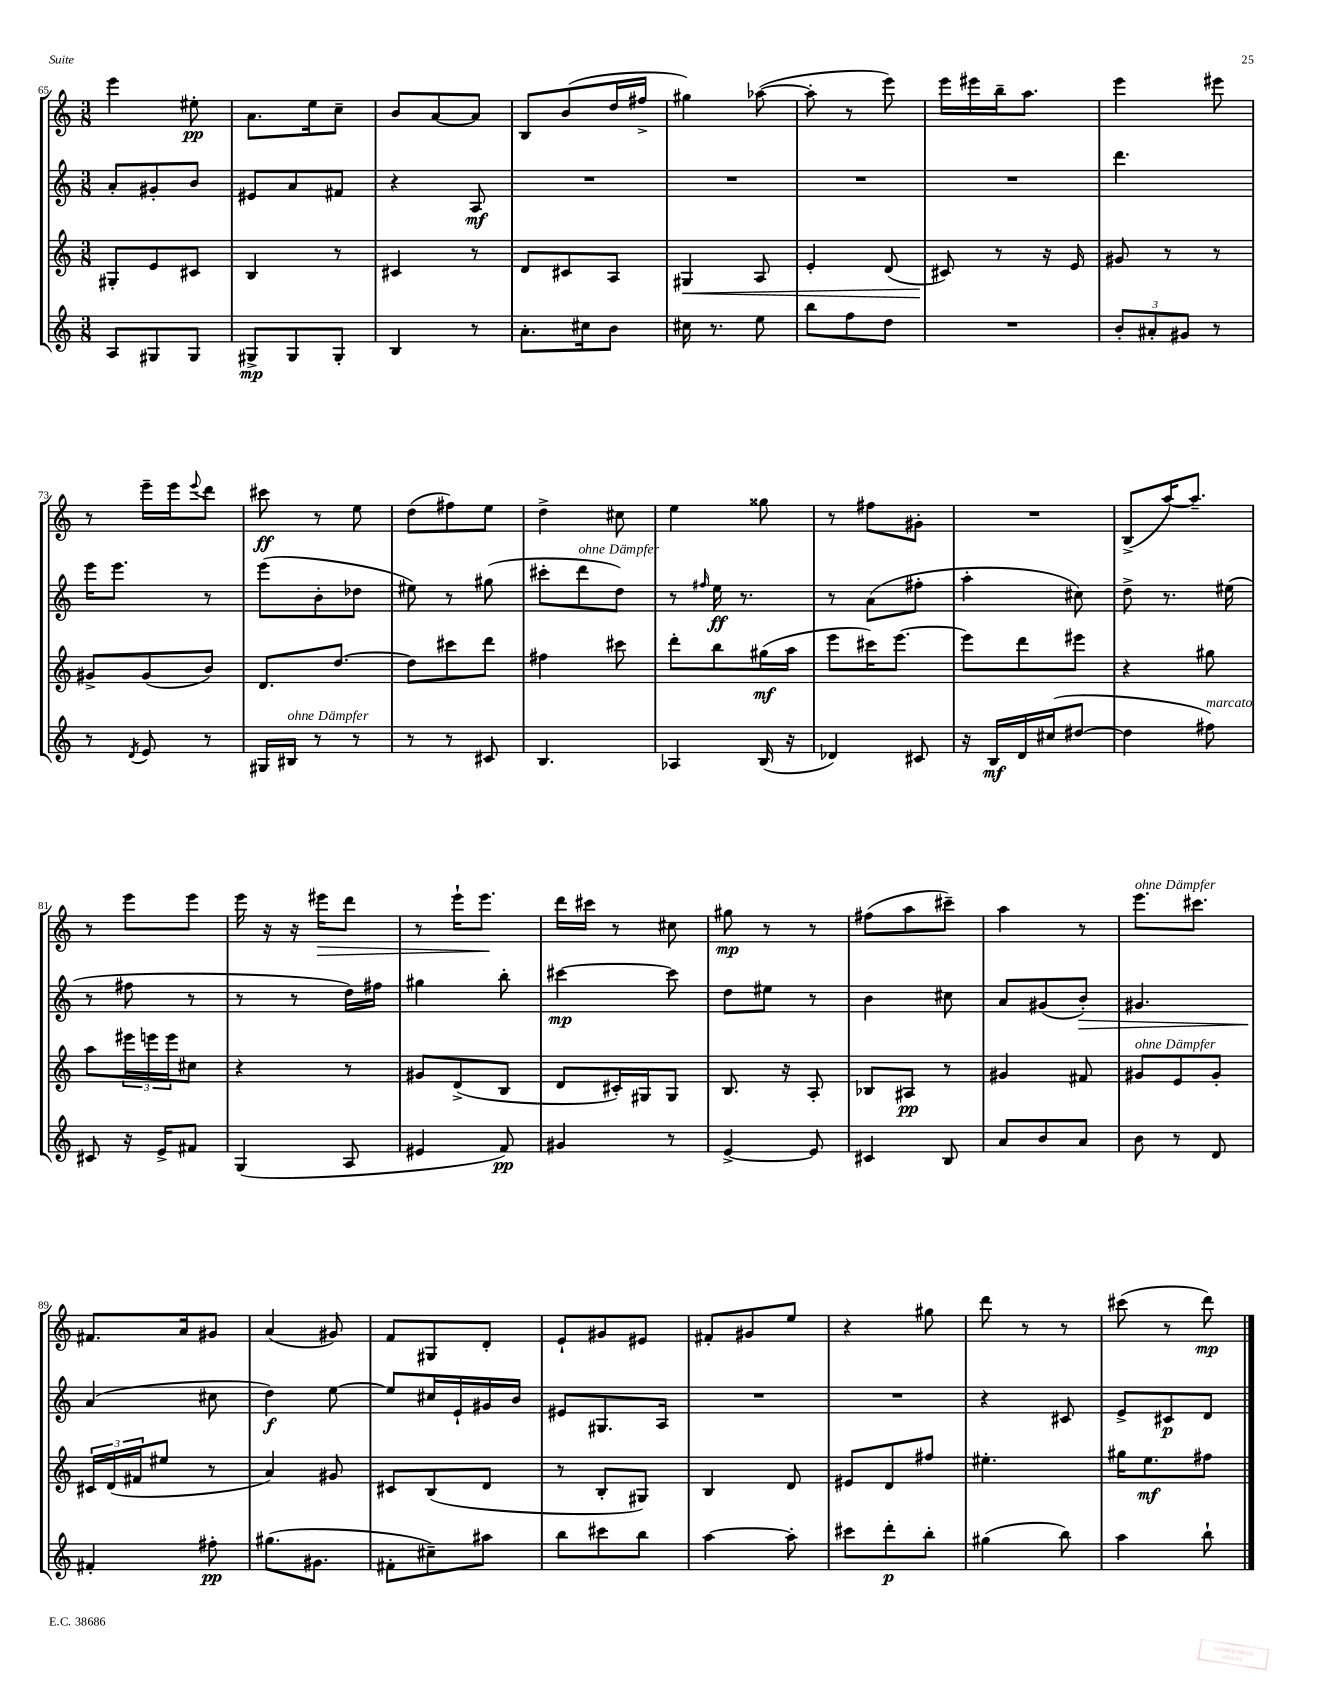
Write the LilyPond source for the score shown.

<<
\new StaffGroup <<
\new Staff = "s0" {
    \clef treble \key c \major \numericTimeSignature \time 3/8
    e'''4 eis''8-.\pp |
    a'8. e''16 c''8-- |
    b'8 a'8~ a'8 |
    b8 b'8( d''16 fis''16-> |
    gis''4) aes''8~( |
    aes''8-. r8 e'''8) |
    e'''16 eis'''16 b''16-- a''8. |
    e'''4 eis'''8 |
    r8 e'''16-- e'''16 \appoggiatura { e'''8 } d'''8 |
    cis'''8\ff r8 e''8 |
    d''8( fis''8) e''8 |
    d''4-> cis''8 |
    e''4 gisis''8 |
    r8 fis''8 gis'8-. |
    R4. |
    b8->( a''16~) a''8.-- |
    r8 e'''8 e'''8 |
    e'''16 r16 r16 eis'''16\> d'''8 |
    r8 e'''16-! e'''8.\! |
    d'''16 cis'''16 r8 cis''8 |
    gis''8\mp r8 r8 |
    fis''8( a''8 cis'''8--) |
    a''4 r8 |
    e'''8.^\markup { \italic "ohne Dämpfer" } cis'''8. |
    fis'8. a'16 gis'8 |
    a'4( gis'8) |
    f'8 gis8 d'8-. |
    e'8-! gis'8 eis'8 |
    fis'8-. gis'8 e''8 |
    r4 gis''8 |
    d'''8 r8 r8 |
    cis'''8( r8 d'''8\mp) \bar "|." |
}
\new Staff = "s1" {
    \clef treble \key c \major \numericTimeSignature \time 3/8
    a'8-. gis'8-. b'8 |
    eis'8 a'8 fis'8 |
    r4 a8\mf |
    R4. |
    R4. |
    R4. |
    R4. |
    d'''4. |
    e'''16 e'''8. r8 |
    e'''8( b'8-. des''8 |
    eis''8) r8 gis''8( |
    cis'''8-. d'''8^\markup { \italic "ohne Dämpfer" } d''8) |
    r8 \grace { fis''16 } e''16\ff r8. |
    r8 a'8( fis''8-. |
    a''4-. cis''8) |
    d''8-> r8. eis''16( |
    r8 fis''8 r8 |
    r8 r8 d''16) fis''16 |
    gis''4 b''8-. |
    cis'''4~\mp cis'''8 |
    d''8 eis''8 r8 |
    b'4 cis''8 |
    a'8 gis'8( b'8-.\>) |
    gis'4. |
    a'4\!( cis''8 |
    d''4\f) e''8~ |
    e''8 cis''16 e'16-! gis'16 b'16 |
    eis'8 gis8. a16 |
    R4. |
    R4. |
    r4 cis'8 |
    e'8-> cis'8\p d'8 \bar "|." |
}
\new Staff = "s2" {
    \clef treble \key c \major \numericTimeSignature \time 3/8
    gis8-. e'8 cis'8 |
    b4 r8 |
    cis'4 r8 |
    d'8 cis'8 a8 |
    gis4\< a8 |
    e'4-. d'8( |
    cis'8\!) r8 r16 e'16 |
    gis'8 r8 r8 |
    gis'8-> gis'8( b'8) |
    d'8. d''8.~ |
    d''8 cis'''8 d'''8 |
    fis''4 cis'''8 |
    d'''8-. b''8 gis''16\mf( a''16 |
    e'''8 cis'''16) e'''8.~ |
    e'''8 d'''8 eis'''8 |
    r4 gis''8 |
    a''8 \tuplet 3/2 { eis'''16 e'''16 e'''16 } cis''8 |
    r4 r8 |
    gis'8 d'8->( b8 |
    d'8 cis'16-.) gis16 gis8 |
    b8. r16 a8-. |
    bes8 ais8\pp r8 |
    gis'4 fis'8 |
    gis'8^\markup { \italic "ohne Dämpfer" } e'8 gis'8-. |
    \tuplet 3/2 { cis'16 d'16( fis'16 } eis''8 r8 |
    a'4) gis'8 |
    cis'8 b8( d'8 |
    r8 b8-. gis8) |
    b4 d'8 |
    eis'8 d'8 fis''8 |
    eis''4.-. |
    gis''16 e''8.\mf fis''8 \bar "|." |
}
\new Staff = "s3" {
    \clef treble \key c \major \numericTimeSignature \time 3/8
    a8 gis8 gis8 |
    gis8->\mp gis8 gis8-. |
    b4 r8 |
    a'8.-. cis''16 b'8 |
    cis''16 r8. e''8 |
    b''8 f''8 d''8 |
    R4. |
    \tuplet 3/2 { b'8-. ais'8-. gis'8 } r8 |
    r8 \acciaccatura { d'8 } e'8 r8 |
    gis16 bis16^\markup { \italic "ohne Dämpfer" } r8 r8 |
    r8 r8 cis'8 |
    b4. |
    aes4 b16( r16 |
    des'4) cis'8 |
    r16 b16\mf d'16 cis''16( dis''8~ |
    dis''4 fis''8^\markup { \italic "marcato" }) |
    cis'8 r16 e'16-> fis'8 |
    g4( a8 |
    eis'4 f'8\pp) |
    gis'4 r8 |
    e'4~-> e'8 |
    cis'4 b8 |
    a'8 b'8 a'8 |
    b'8 r8 d'8 |
    fis'4-. fis''8-.\pp |
    gis''8.( gis'8. |
    fis'8-. cis''8--) ais''8 |
    b''8 cis'''8 b''8 |
    a''4~ a''8-. |
    cis'''8 d'''8-.\p b''8-. |
    gis''4( b''8) |
    a''4 b''8-! \bar "|." |
}
>>
>>
\layout { \context { \Score currentBarNumber = #65 } }
